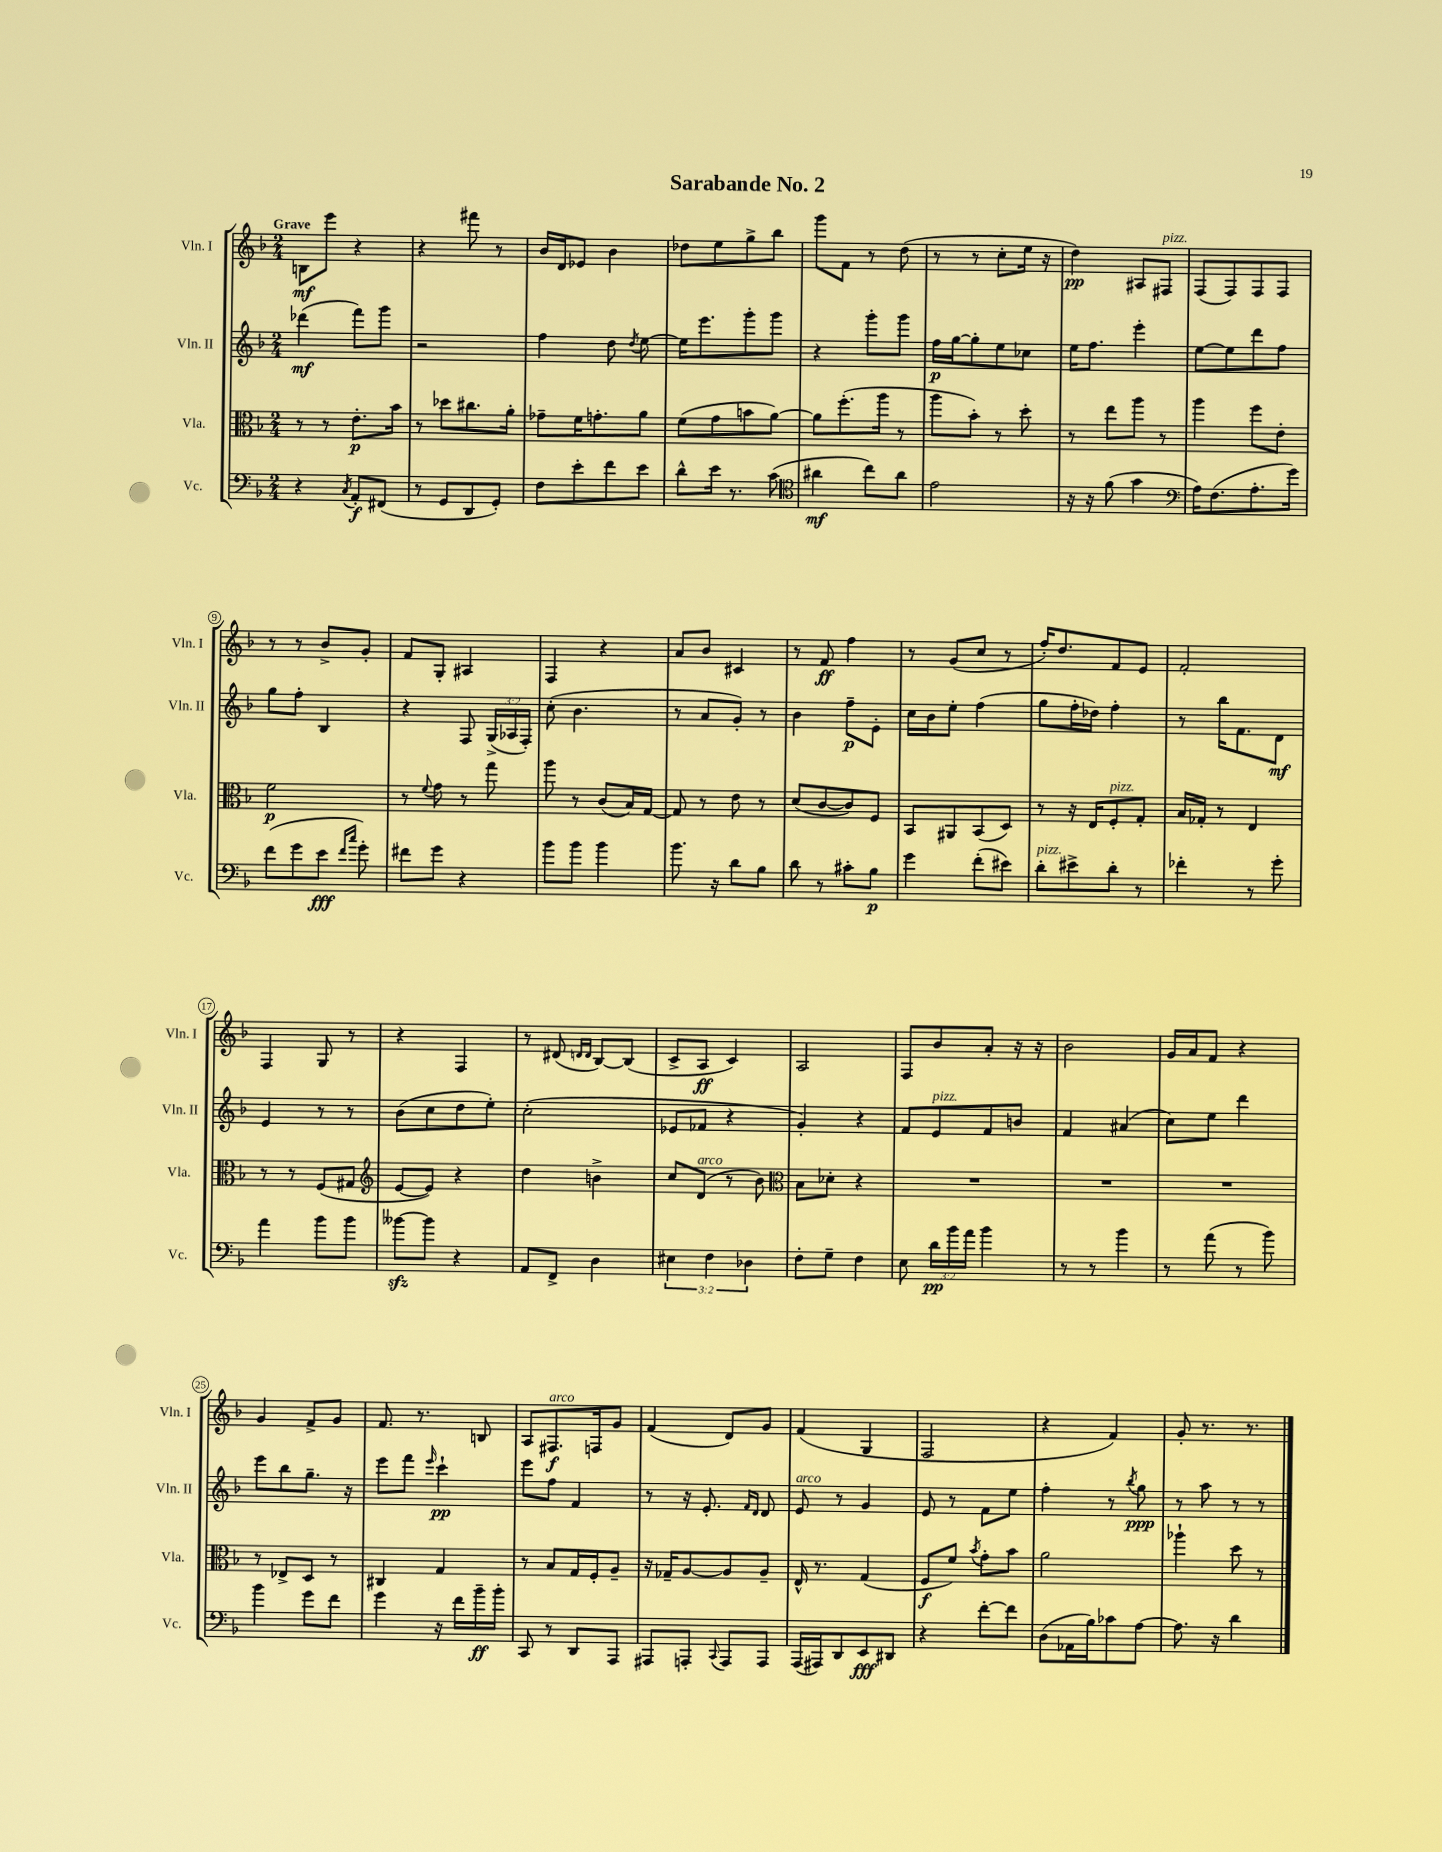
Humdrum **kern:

**kern	**kern	**kern	**kern
*staff4	*staff3	*staff2	*staff1
*clefF4	*clefC3	*clefG2	*clefG2
*k[b-]	*k[b-]	*k[b-]	*k[b-]
*M2/4	*M2/4	*M2/4	*M2/4
4r	8r	(4ddd-	8B
.	8r	.	8eee
8qC	.	.	.
8AA'	8.e'	8fff)	4r
(8FF#	.	8ggg	.
.	16b-	.	.
=	=	=	=
8r	8r	2r	4r
8GG	8dd-	.	.
8DD	8.cc#	.	8fff#
8GG')	.	.	8r
.	16a'	.	.
=	=	=	=
8F	8g-~	4ff	16b-
.	.	.	16d
8e'	16f	.	8e-
.	8.g'	.	.
8f	.	8dd	4b-
.	.	8qdd	.
8e	8a	[8ee	.
=	=	=	=
8d^^	(8f	16ee]	8dd-
.	.	8.eee	.
16e	8g	.	8ee
8.r	.	.	.
.	8b	8ggg'	8gg^
(8c	[8a)	8ggg	8bb-
=	=	=	=
*clefC4	*	*	*
4a#	8a]	4r	8ggg
.	(8.ff'	.	8f
8cc)	.	8ggg'	8r
.	16aa	.	.
8a#	8r	8ggg	(8dd
=	=	=	=
2e	8aa	16ff	8r
.	.	[16gg	.
.	8b-')	8gg']	8r
.	8r	8ee	8cc'
.	8dd'	8cc-	16ee
.	.	.	16r
=	=	=	=
16r	8r	16ee	4dd)
16r	.	8.ff	.
(8f	8ee	.	.
4g	8aa	4eee'	8A#
.	8r	.	8F#
=	=	=	=
*clefF4	*	*	*
16A)	4aa	[8ee	(8F
(8.F	.	.	.
.	.	8ee]	8F)
8.A'	8ff	8ddd	8F
.	8e'	8ff	8F
16g)	.	.	.
=	=	=	=
(8f	2f	8gg	8r
8g	.	8ff'	8r
8e	.	4B-	8b-^
16qqf	.	.	.
16qqcc	.	.	.
8g')	.	.	8g'
=	=	=	=
8f#	8r	4r	8f
.	8qqf	.	.
8g	8g	.	8G'
4r	8r	8F	4A#
.	8gg	(24G^	.
.	.	24A-	.
.	.	24F')	.
=	=	=	=
8b-	8aa	(8cc'	4F
8b-	8r	4.b-	.
4b-	(8c	.	4r
.	16B-)	.	.
.	[16G	.	.
=	=	=	=
8.b-	8G]	8r	8a
.	8r	8a	8b-
16r	.	.	.
8d	8e	8g')	4c#
8B-	8r	8r	.
=	=	=	=
8d	(8d	4b-	8r
8r	[8c	.	8f
8c#'	8c])	8ff~	4ff
8B-	8F	8e'	.
=	=	=	=
4g	8BB-	16cc	8r
.	.	16b-	.
.	8AA#	8ee'	(8g
(8f'	(8BB-	(4ff	8cc
8e#)	8D)	.	8r
=	=	=	=
8d'	8r	8gg	16ff')
.	.	.	8.dd
8e#^	16r	16ff'	.
.	16E	16dd-)	.
8d'	8F'	4ff'	8f
8r	8G'	.	8e
=	=	=	=
4f-'	16B-	8r	2f'
.	16G-'	.	.
.	8r	16bb-	.
.	.	8.f	.
8r	4E	.	.
8g'	.	8d	.
=	=	=	=
4a	8r	4e	4F
.	8r	.	.
8b-	(8F	8r	8G
8b-	8G#	8r	8r
=	=	=	=
*	*clefG2	*	*
[8b--	[8e	(8b-	4r
8b--]	8e])	8cc	.
4r	4r	8dd	4F
.	.	8ee')	.
=	=	=	=
8AA	4dd	(2cc'	8r
8FF^	.	.	(8d#
.	.	.	16qqd
.	.	.	16qqd
4D	4b^	.	[8B-)
.	.	.	(8B-]
=	=	=	=
6E#	8cc	8e-	8c^
.	(8d	8f-	8A
6F	.	.	.
.	8r	4r	4c)
6D-	.	.	.
.	8b-)	.	.
=	=	=	=
*	*clefC3	*	*
8F'	8B-	4g')	2A
8G~	8d-'	.	.
4F	4r	4r	.
=	=	=	=
8E	2r	8f	8F
24d	.	8e	8b-
24b-	.	.	.
24a	.	.	.
4b-	.	8f	8a'
.	.	8b	16r
.	.	.	16r
=	=	=	=
8r	2r	4f	2b-
8r	.	.	.
4b-	.	(4a#	.
=	=	=	=
8r	2r	8cc)	16g
.	.	.	16a
(8a	.	8ee	8f
8r	.	4ddd	4r
8b-)	.	.	.
=	=	=	=
4b-	8r	8eee	4g
.	8E-^	8bb-	.
8g	8D	8.gg~	8f^
8f	8r	.	8g
.	.	16r	.
=	=	=	=
4g	4C#	8eee	8.f
.	.	8fff	.
.	.	.	8.r
.	.	16qqeee	.
16r	4G	4ccc`	.
16f	.	.	.
16b-~	.	.	8B
16b-'	.	.	.
=	=	=	=
8CC	8r	8eee	8A
8r	8B-	8ff	8.F#
8DD	16G	4f	.
.	16F'	.	16F
8AAA	8A~	.	8g
=	=	=	=
8AAA#	16r	8r	(4f
.	16G-~	.	.
8AAA'	[8A	16r	.
.	.	8.e'	.
8qqCC	.	.	.
8AAA	8A]	.	8d)
.	.	16qqf	.
.	.	16qqd	.
8AAA	8A~	8d	8g
=	=	=	=
(16AAA	16E^^	8e	(4f
16AAA#)	8.r	.	.
8DD	.	8r	.
8EE	(4G	4g	4G
8DD#	.	.	.
=	=	=	=
4r	8F	8e	2F
.	8f)	8r	.
.	8qb-	.	.
[8f'	8g'	8f	.
8f]	8b-	8ee	.
=	=	=	=
(8D	2a	4ff'	4r
16AA-	.	.	.
16B-)	.	.	.
8c-	.	8r	4f)
.	.	8qbb-	.
[8A	.	8gg	.
=	=	=	=
8.A]	4aa-`	8r	8g'
.	.	8aa	8.r
16r	.	.	.
4d	8dd	8r	.
.	.	.	8.r
.	8r	8r	.
==	==	==	==
*-	*-	*-	*-
